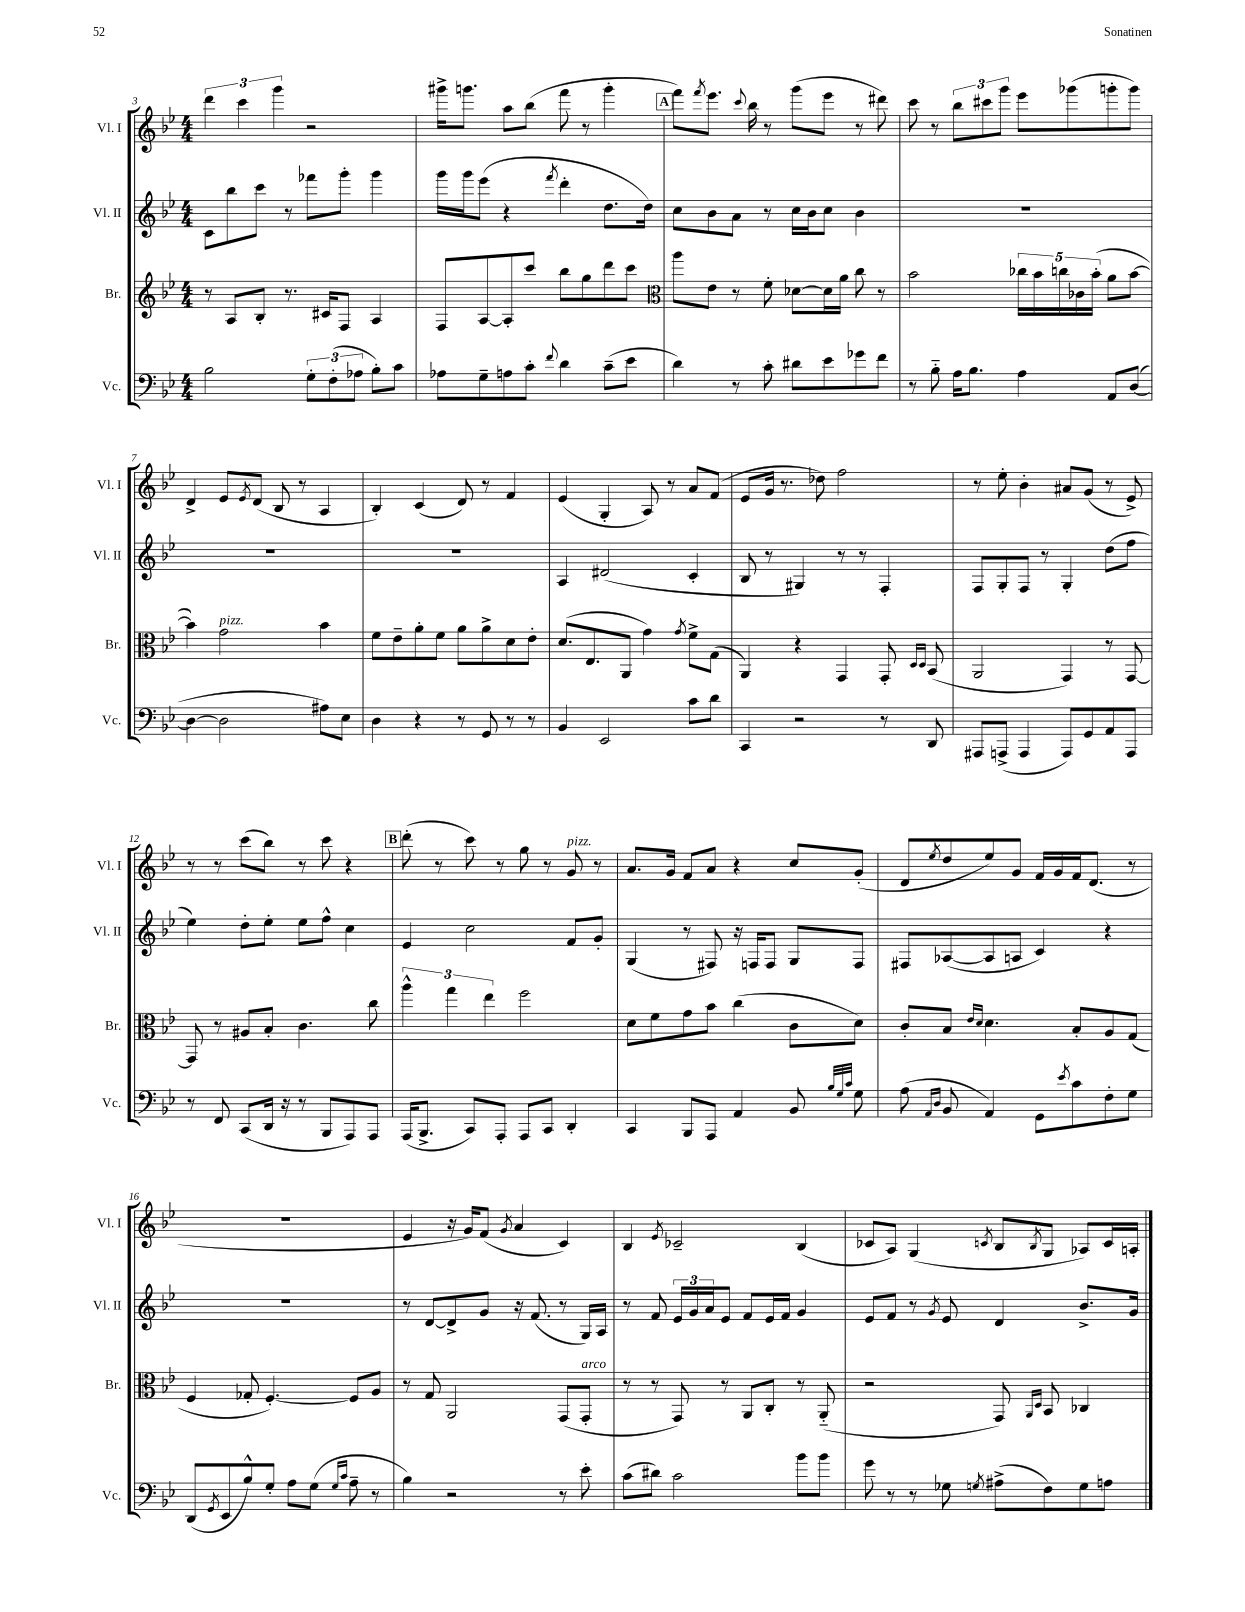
<<
\new StaffGroup <<
\new Staff = "s0" \with { instrumentName = "Vl. I" shortInstrumentName = "Vl. I" } {
    \clef treble \key bes \major \numericTimeSignature \time 4/4
    \tuplet 3/2 { d'''4 c'''4 g'''4 } r2 |
    gis'''16-> g'''8. a''8 bes''8( f'''8 r8 g'''4-. |
    \mark \markup { \box "A" } f'''8) \acciaccatura { f'''8 } ees'''8. \appoggiatura { c'''8 } bes''16 r8 g'''8( ees'''8 r8 dis'''8) |
    c'''8 r8 \tuplet 3/2 { bes''8 cis'''8 g'''8 } ees'''8 ges'''8( g'''8-. g'''8) |
    d'4-> ees'8 \acciaccatura { ees'8 } d'8( bes8 r8 a4 |
    bes4-.) c'4( d'8) r8 f'4 |
    ees'4( g4-. a8) r8 a'8 f'8( |
    ees'8 g'16 r8. des''8) f''2 |
    r8 ees''8-. bes'4-. ais'8 g'8( r8 ees'8->) |
    r8 r8 c'''8( bes''8) r8 c'''8 r4 |
    \mark \markup { \box "B" } d'''8-.( r8 c'''8) r8 g''8 r8 g'8^\markup { \italic "pizz." } r8 |
    a'8. g'16 f'8 a'8 r4 c''8 g'8-.( |
    d'8 \acciaccatura { ees''8 } d''8 ees''8) g'8 f'16 g'16 f'16 d'8.( r8 |
    R1 |
    ees'4 r16 g'16) f'8( \acciaccatura { g'8 } a'4 c'4) |
    bes4 \acciaccatura { ees'8 } ces'2-- bes4( |
    ces'8 a8) g4( \acciaccatura { c'8 } bes8 \acciaccatura { bes8 } g8 aes8) c'16 a16-. \bar "|." |
}
\new Staff = "s1" \with { instrumentName = "Vl. II" shortInstrumentName = "Vl. II" } {
    \clef treble \key bes \major \numericTimeSignature \time 4/4
    c'8 bes''8 c'''8 r8 fes'''8 g'''8-. g'''4 |
    g'''16 g'''16 ees'''8( r4 \acciaccatura { f'''8 } d'''4-. d''8. d''16) |
    \mark \markup { \box "A" } c''8 bes'8 a'8 r8 c''16 bes'16 c''8 bes'4 |
    R1 |
    R1 |
    R1 |
    a4 dis'2( c'4-. |
    bes8 r8 gis4) r8 r8 f4-. |
    f8 g8-. f8 r8 g4-. d''8( f''8 |
    ees''4) d''8-. ees''8-. ees''8 f''8-^ c''4 |
    \mark \markup { \box "B" } ees'4 c''2 f'8 g'8-. |
    g4( r8 fis8) r16 f16 f8 g8 f8 |
    fis8 aes8~( aes8 a8 c'4) r4 |
    R1 |
    r8 d'8~ d'8-> g'8 r16 f'8.( r8 g16) a16 |
    r8 f'8 \tuplet 3/2 { ees'16 g'16 a'16 } ees'8 f'8 ees'16 f'16 g'4 |
    ees'8 f'8 r8 \acciaccatura { g'8 } ees'8 d'4 bes'8.-> g'16 \bar "|." |
}
\new Staff = "s2" \with { instrumentName = "Br." shortInstrumentName = "Br." } {
    \clef treble \key bes \major \numericTimeSignature \time 4/4
    r8 a8 bes8-. r8. cis'16 f8 a4 |
    f8 a8~ a8-. c'''8 bes''8 g''8 d'''8 c'''8 |
    \mark \markup { \box "A" } \clef alto a''8 ees'8 r8 f'8-. des'8~ des'16 a'16 c''8 r8 |
    bes'2 \tuplet 5/4 { ces''16 bes'16 c''16 ces'16 bes'16-.( } a'8 bes'8~ |
    bes'4) g'2^\markup { \italic "pizz." } bes'4 |
    f'8 ees'8-- a'8-. f'8 a'8 a'8-> d'8 ees'8-. |
    d'8.( ees8. a,8 g'4) \acciaccatura { g'8 } f'8-> g8( |
    a,4) r4 g,4 g,8-. \grace { d16 d16 } bes,8( |
    a,2 g,4) r8 g,8~ |
    g,8 r8 ais8 bes8-. c'4. c''8 |
    \mark \markup { \box "B" } \tuplet 3/2 { a''4-^ g''4 ees''4 } f''2 |
    d'8 f'8 g'8 bes'8 c''4( c'8 d'8) |
    c'8-. bes8 \grace { ees'16 d'16 } d'4. bes8-. a8 g8( |
    f4 ges8-. f4.~-.) f8 a8 |
    r8 g8 a,2 g,8( g,8-.^\markup { \italic "arco" } |
    r8 r8 g,8) r8 a,8 c8-. r8 a,8-_( |
    r2 g,8) \grace { a,16 d16 } bes,8 ces4 \bar "|." |
}
\new Staff = "s3" \with { instrumentName = "Vc." shortInstrumentName = "Vc." } {
    \clef bass \key bes \major \numericTimeSignature \time 4/4
    bes2 \tuplet 3/2 { g8-. f8-.( aes8 } bes8-.) c'8 |
    aes8 g8-- a8 c'8-. \appoggiatura { f'8 } d'4 c'8--( ees'8 |
    \mark \markup { \box "A" } d'4) r8 c'8-. dis'8 ees'8 ges'8 f'8 |
    r8 bes8-_ a16 bes8. a4 a,8 d8~( |
    d4~ d2 ais8) ees8 |
    d4 r4 r8 g,8 r8 r8 |
    bes,4 ees,2 c'8 d'8 |
    c,4 r2 r8 d,8 |
    ais,,8 a,,8->( a,,4 a,,8) g,8 a,8 a,,8 |
    r8 f,8 c,8( d,16 r16 r8 bes,,8 a,,8) a,,8 |
    \mark \markup { \box "B" } a,,16( bes,,8.-> c,8) a,,8-. a,,8 c,8 d,4-. |
    c,4 bes,,8 a,,8 a,4 bes,8 \grace { bes32 g32 c'32 } g8 |
    a8( \grace { a,16 d16 } bes,8 a,4) g,8 \acciaccatura { ees'8 } c'8 f8-. g8 |
    d,8( \acciaccatura { g,8 } ees,8 bes8-^) g8-. a8 g8( \grace { g16 c'16 } a8-- r8 |
    bes4) r2 r8 ees'8-. |
    c'8( dis'8) c'2 bes'8 bes'8 |
    g'8 r8 r8 ges8 \acciaccatura { g8 } ais8->( f8) g8 a8 \bar "|." |
}
>>
>>
\layout { \context { \Score currentBarNumber = #3 } }
